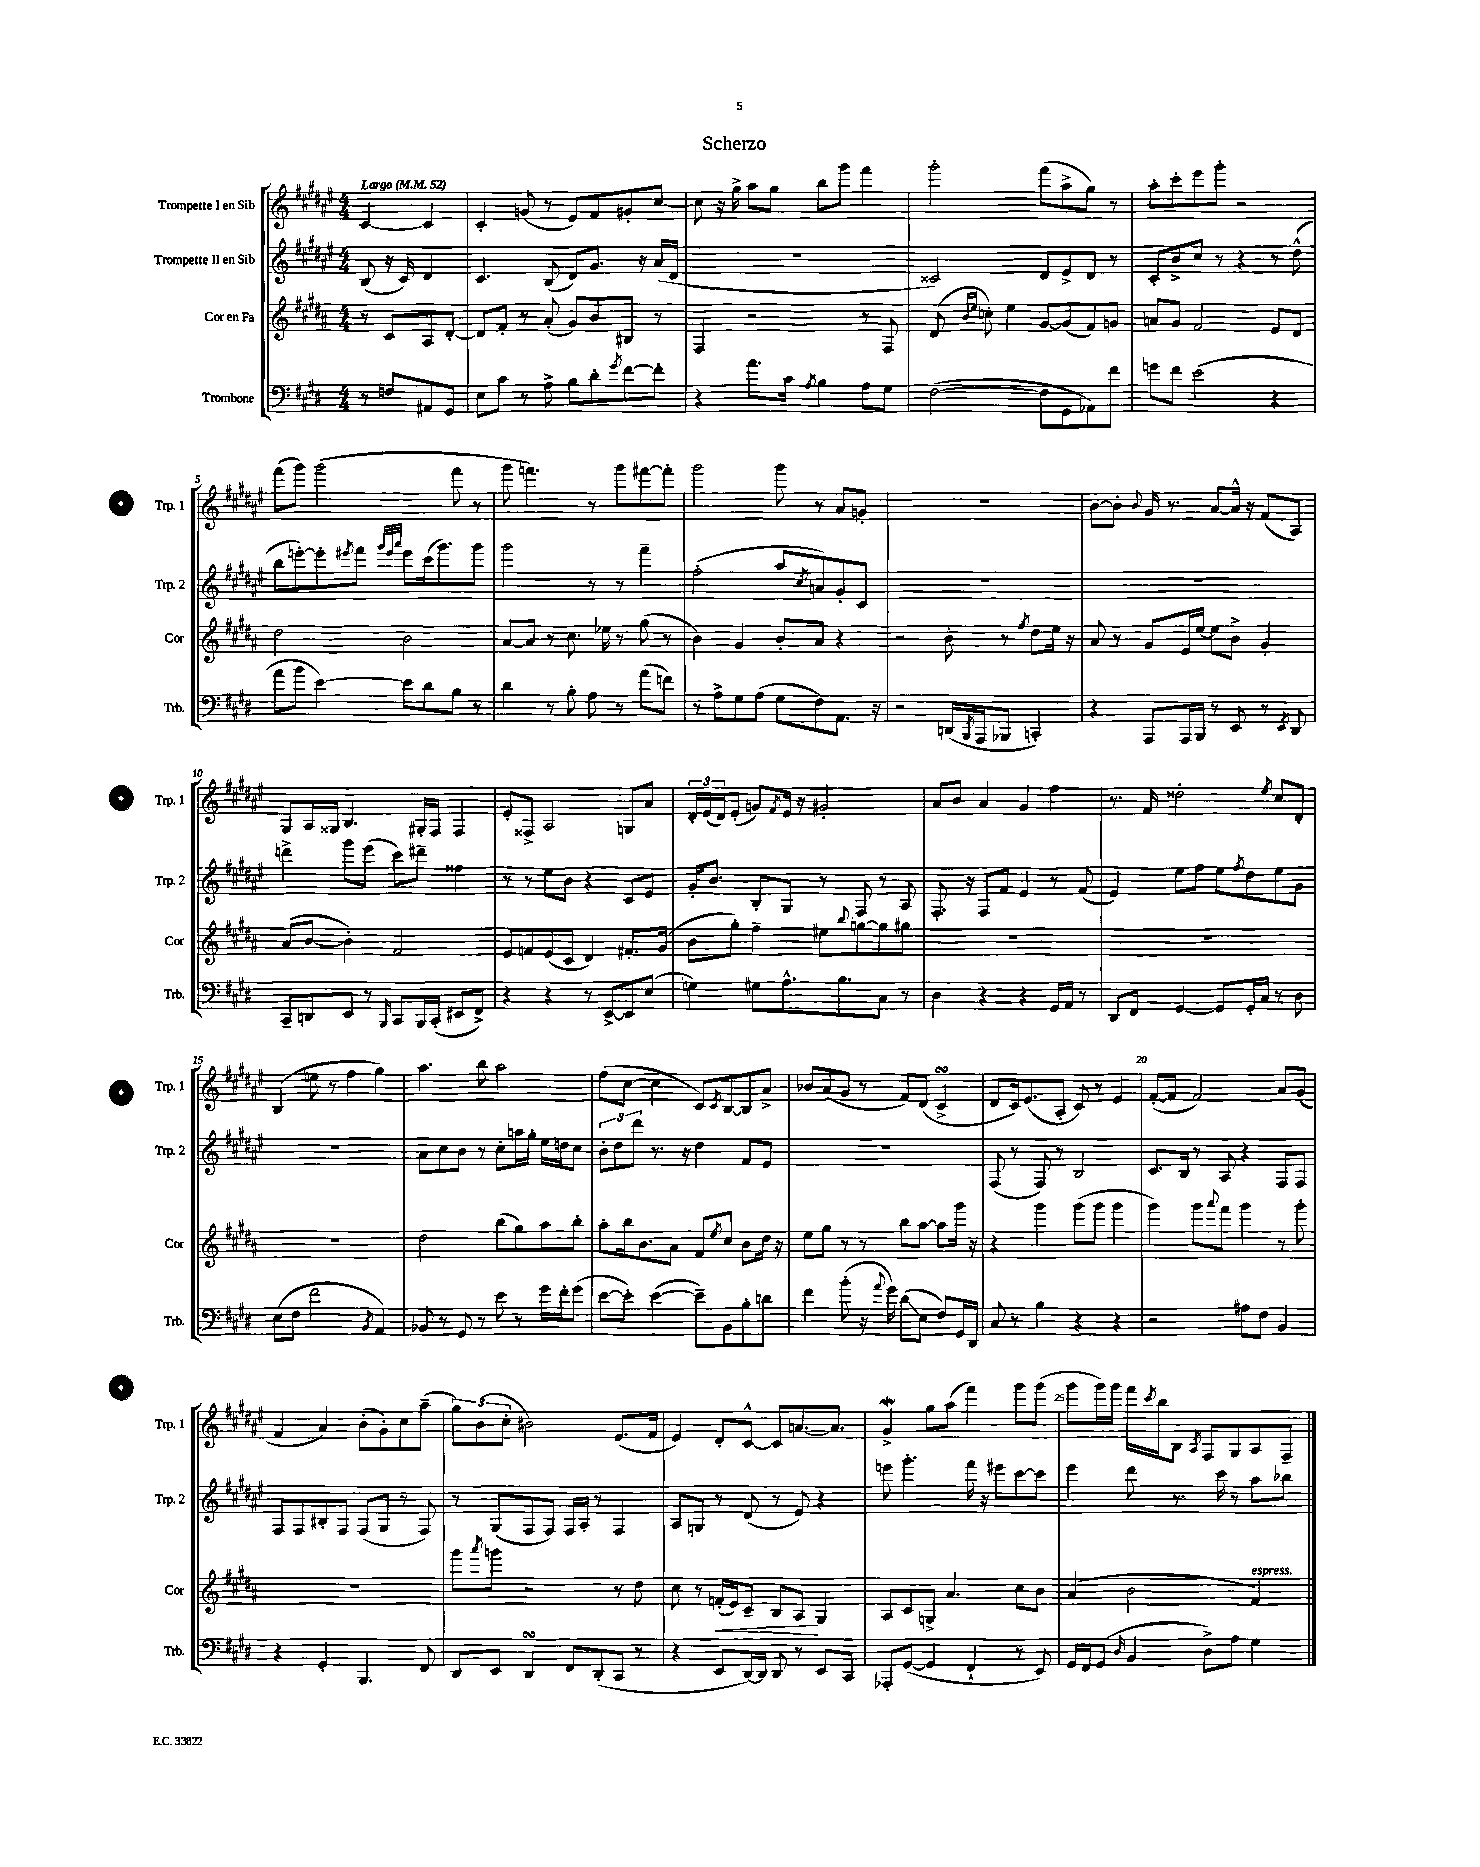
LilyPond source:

\header { title = "Scherzo" }
<<
\new StaffGroup <<
\new Staff = "s0" \with { instrumentName = "Trompette I en Sib" shortInstrumentName = "Trp. 1" } {
    \clef treble \key fis \major \numericTimeSignature \time 4/4 \partial 2 \tempo "Largo" 4 = 52
    cis'4~ cis'4 |
    cis'4-. g'8( r8 eis'8) fis'8 gis'8-. cis''8~ |
    cis''8 r16 gis''16-> ais''8 gis''8 b''8 gis'''8 fis'''4 |
    gis'''2-. fis'''8( ais''8-> gis''8) r8 |
    ais''8-. cis'''8-. eis'''8 gis'''8-. r2 |
    fis'''8( gis'''8) gis'''2( fis'''8 r8 |
    gis'''8 f'''4.) r8 gis'''8 fis'''8~ fis'''8-. |
    gis'''2 gis'''8 r8 ais'8 g'8-. |
    R1 |
    b'8~ b'8-. \appoggiatura { b'8 } gis'16 r8. ais'8~ ais'16-^ r16 fis'8( ais8) |
    gis8 ais16 gisis16 b4. gis16-. fis16 fis4 |
    eis'8-. fisis8-> ais2 g8 ais'8 |
    \tuplet 3/2 { dis'16-. eis'16( dis'16) } eis'8-.( g'8) \acciaccatura { fis'8 } eis'16 r16 gis'2-. |
    ais'8 b'8 ais'4 gis'4 fis''4 |
    r8. fis'16 disis''2-. \acciaccatura { eis''8 } cis''8 dis'8-. |
    b4( e''8 r8 fis''4 gis''4) |
    ais''4. b''8 ais''2 |
    fis''8( cis''8~ cis''4 cis'8) \acciaccatura { cis'8 } b8~ b8 ais'8-> |
    bes'8 ais'8( gis'8 r8 fis'8) dis'8( cis'4->\turn |
    dis'8 cis'16) eis'8.( ais8-. cis'8) r8 eis'4 |
    fis'8~-.( fis'8 fis'2) ais'8 gis'8( |
    fis'4 ais'4) b'8-.( gis'8-.) cis''8 ais''8--( |
    \tuplet 3/2 { gis''8) b'8( cis''8-. } bis'2) eis'8.( fis'16 |
    eis'4) dis'8-. cis'8~-^ cis'8 a'8.~ a'8. |
    gis'4->\mordent gis''8 ais''8( fis'''4) gis'''8 gis'''8( |
    gis'''8 gis'''16) gis'''16 fis'''16 \acciaccatura { cis'''8 } b''16 b8 \acciaccatura { ais8 } fis8 gis8 ais8 fis8-- \bar "|." |
}
\new Staff = "s1" \with { instrumentName = "Trompette II en Sib" shortInstrumentName = "Trp. 2" } {
    \clef treble \key fis \major \numericTimeSignature \time 4/4 \partial 2
    b8( r16 cis'16) dis'4 |
    cis'4. b8( dis'8) gis'8. r16 ais'16( dis'16 |
    R1 |
    cisis'2) dis'8 eis'8-> dis'8 r8 |
    cis'8-. b'8-> cis''8 r8 r4 r8 dis''8-^( |
    b''8 e'''8~-.) e'''8-. \acciaccatura { eis'''8 } fis'''8 \grace { gis'''32 eis'''32 ais'''32 } eis'''8 cis'''16( gis'''8.) gis'''8 |
    gis'''2 r8 r8 fis'''4-- |
    fis''2-.( ais''8 \acciaccatura { cis''8 } a'8) gis'8-. cis'8 |
    R1 |
    R1 |
    d'''4-> gis'''8 eis'''8( cis'''8) dis'''8-- fisis''4 |
    r8 r8 eis''8 b'8 r4 cis'8 eis'8 |
    gis'16-. b'8. b8-. gis8 r8 fis8 r8 ais8 |
    fis8.-. r16 fis8 fis'8 eis'4 r8 fis'8( |
    eis'4) eis''8 fis''8 eis''8 \acciaccatura { fis''8 } dis''8 eis''8 gis'8 |
    R1 |
    ais'8 cis''8 b'8 r8 cis''8-. a''16 gis''16-. eis''16 d''16 cis''8 |
    \tuplet 3/2 { b'8-. dis''8 dis'''8 } r8. r16 dis''4 fis'8 eis'8 |
    R1 |
    fis8( r8 fis8) r8 b2 |
    cis'8. b16 r8 ais8 r4 fis8 fis8 |
    fis8 fis8 bis8-. fis8 fis8( gis8 r8 fis8) |
    r8 gis8( fis8 fis8) fis16 ais16-. r8 fis4 |
    ais8 g8 r8 dis'8( r8 eis'8) r4 |
    e'''8 gis'''4.-. fis'''16 r16 eis'''8 cis'''8~ cis'''8 |
    eis'''4 dis'''8 r8. cis'''16 r8 ais''8 bes''8 \bar "|." |
}
\new Staff = "s2" \with { instrumentName = "Cor en Fa" shortInstrumentName = "Cor" } {
    \clef treble \key b \major \numericTimeSignature \time 4/4 \partial 2
    r8 cis'8 ais8 dis'8~-. |
    dis'8 fis'8-. r8 ais'8-.( gis'8) b'8 bis8 r8 |
    fis4 r2 r8 fis8 |
    dis'8( \grace { b'16 e''16 } c''8-.) e''4 gis'8~ gis'8( fis'8) g'8 |
    a'8 gis'8 fis'2 e'8 dis'8 |
    dis''2 b'2 |
    ais'8~ ais'8 r8 cis''8. ees''16 r8 gis''8( r8 |
    b'4) gis'4 b'8-. ais'8 r4 |
    r2 b'8-. r8 \acciaccatura { fis''8 } dis''8 e''16 r16 |
    ais'8 r8 gis'8 e'16 e''16~ e''8 b'8-> gis'4-. |
    ais'8( b'8~ b'4-.) fis'2 |
    e'8 f'8 e'8( cis'8 dis'4) fis'8.-. gis'16( |
    b'8 gis''8-.) fis''4-- eis''8 \appoggiatura { b''8 } g''8~ g''8 gis''8 |
    R1 |
    R1 |
    R1 |
    dis''2 b''8( gis''8) ais''8 b''8-. |
    ais''8-. b''16 b'8. ais'8 fis'8 \acciaccatura { e''8 } cis''8 b'8 dis''16 r16 |
    e''8 gis''8 r8 r8 b''8 ais''8~ ais''8 gis'''16 r16 |
    r4 gis'''4 gis'''8( gis'''8 gis'''4 |
    gis'''4) gis'''8 \appoggiatura { ais'''8 } fis'''8 gis'''4 r8 gis'''8-. |
    R1 |
    gis'''8 \acciaccatura { ais'''8 } g'''8 r2 r8 dis''8 |
    cis''8 r8 f'16-.\<( e'16) cis'8-- b8 ais8\! gis4 |
    ais8 cis'8 g8-> ais'4. cis''8 b'8 |
    ais'4( b'2 fis'4^\markup { \italic "espress." }) \bar "|." |
}
\new Staff = "s3" \with { instrumentName = "Trombone" shortInstrumentName = "Trb." } {
    \clef bass \key e \major \numericTimeSignature \time 4/4 \partial 2
    r8 f8 ais,8 gis,8 |
    e8 cis'8 r8 a8-> b8 dis'8-. \acciaccatura { gis'8 } fis'8~ fis'8-. |
    r4 a'8. cis'16 \acciaccatura { a8 } b4 a8 gis8 |
    fis2~( fis8 gis,8 aes,8) fis'8 |
    g'8 fis'8 e'2( r4 |
    a'8 b'8 e'4~) e'8 dis'8 b8 r8 |
    dis'4 r8 b8-. a8 r8 a'8( f'8) |
    r8 a8-> gis8 a8( gis8 fis8) a,8. r16 |
    r2 d,16( \acciaccatura { b,,8 } a,,16 bes,,8 c,4-.) |
    r4 a,,8 a,,16 b,,16 r8 e,8 r8 \acciaccatura { e,8 } dis,8 |
    cis,8-- d,8 e,8 r8 \grace { b,,16 } cis,8 b,,16 cis,16-.( eis,8 fis,8->) |
    r4 r4 r8 e,8~-> e,8 e8( |
    g4) gis8 a8.-^ b8. cis8 r8 |
    dis4 r4 r4 gis,16 a,16 r8 |
    dis,8 fis,8 gis,4~ gis,8 gis,16-. cis16 r8 dis8 |
    e8( fis8 fis'2 \acciaccatura { b,8 } a,4) |
    bes,8 r8 gis,8 r8 e'8 r8 gis'16 fis'16-. gis'8( |
    e'8~ e'8-.) e'4~( e'8--) b,8 b8-. d'8 |
    fis'4 b'8-.( r16 \appoggiatura { a'8 } gis'16) dis'8\glissando( e8 fis8) gis,16 dis,16 |
    cis8 r8 b4 r4 r4 |
    r2 ais8 fis8 b,4 |
    r4 gis,4-. b,,4. fis,8 |
    dis,8 e,8 dis,4\turn fis,8 dis,8-.( cis,8 r8 |
    r4 e,8 dis,16~) dis,16 dis,8 r8 e,8 cis,8 |
    aes,,8-. gis,8~( gis,4 fis,4-! r8 e,8) |
    gis,16 fis,16 gis,8( \grace { dis16 } b,4 dis8->) a8 gis4 \bar "|." |
}
>>
>>
\layout { \context { \Score \override BarNumber.break-visibility = ##(#f #t #t) barNumberVisibility = #(every-nth-bar-number-visible 5) } }
